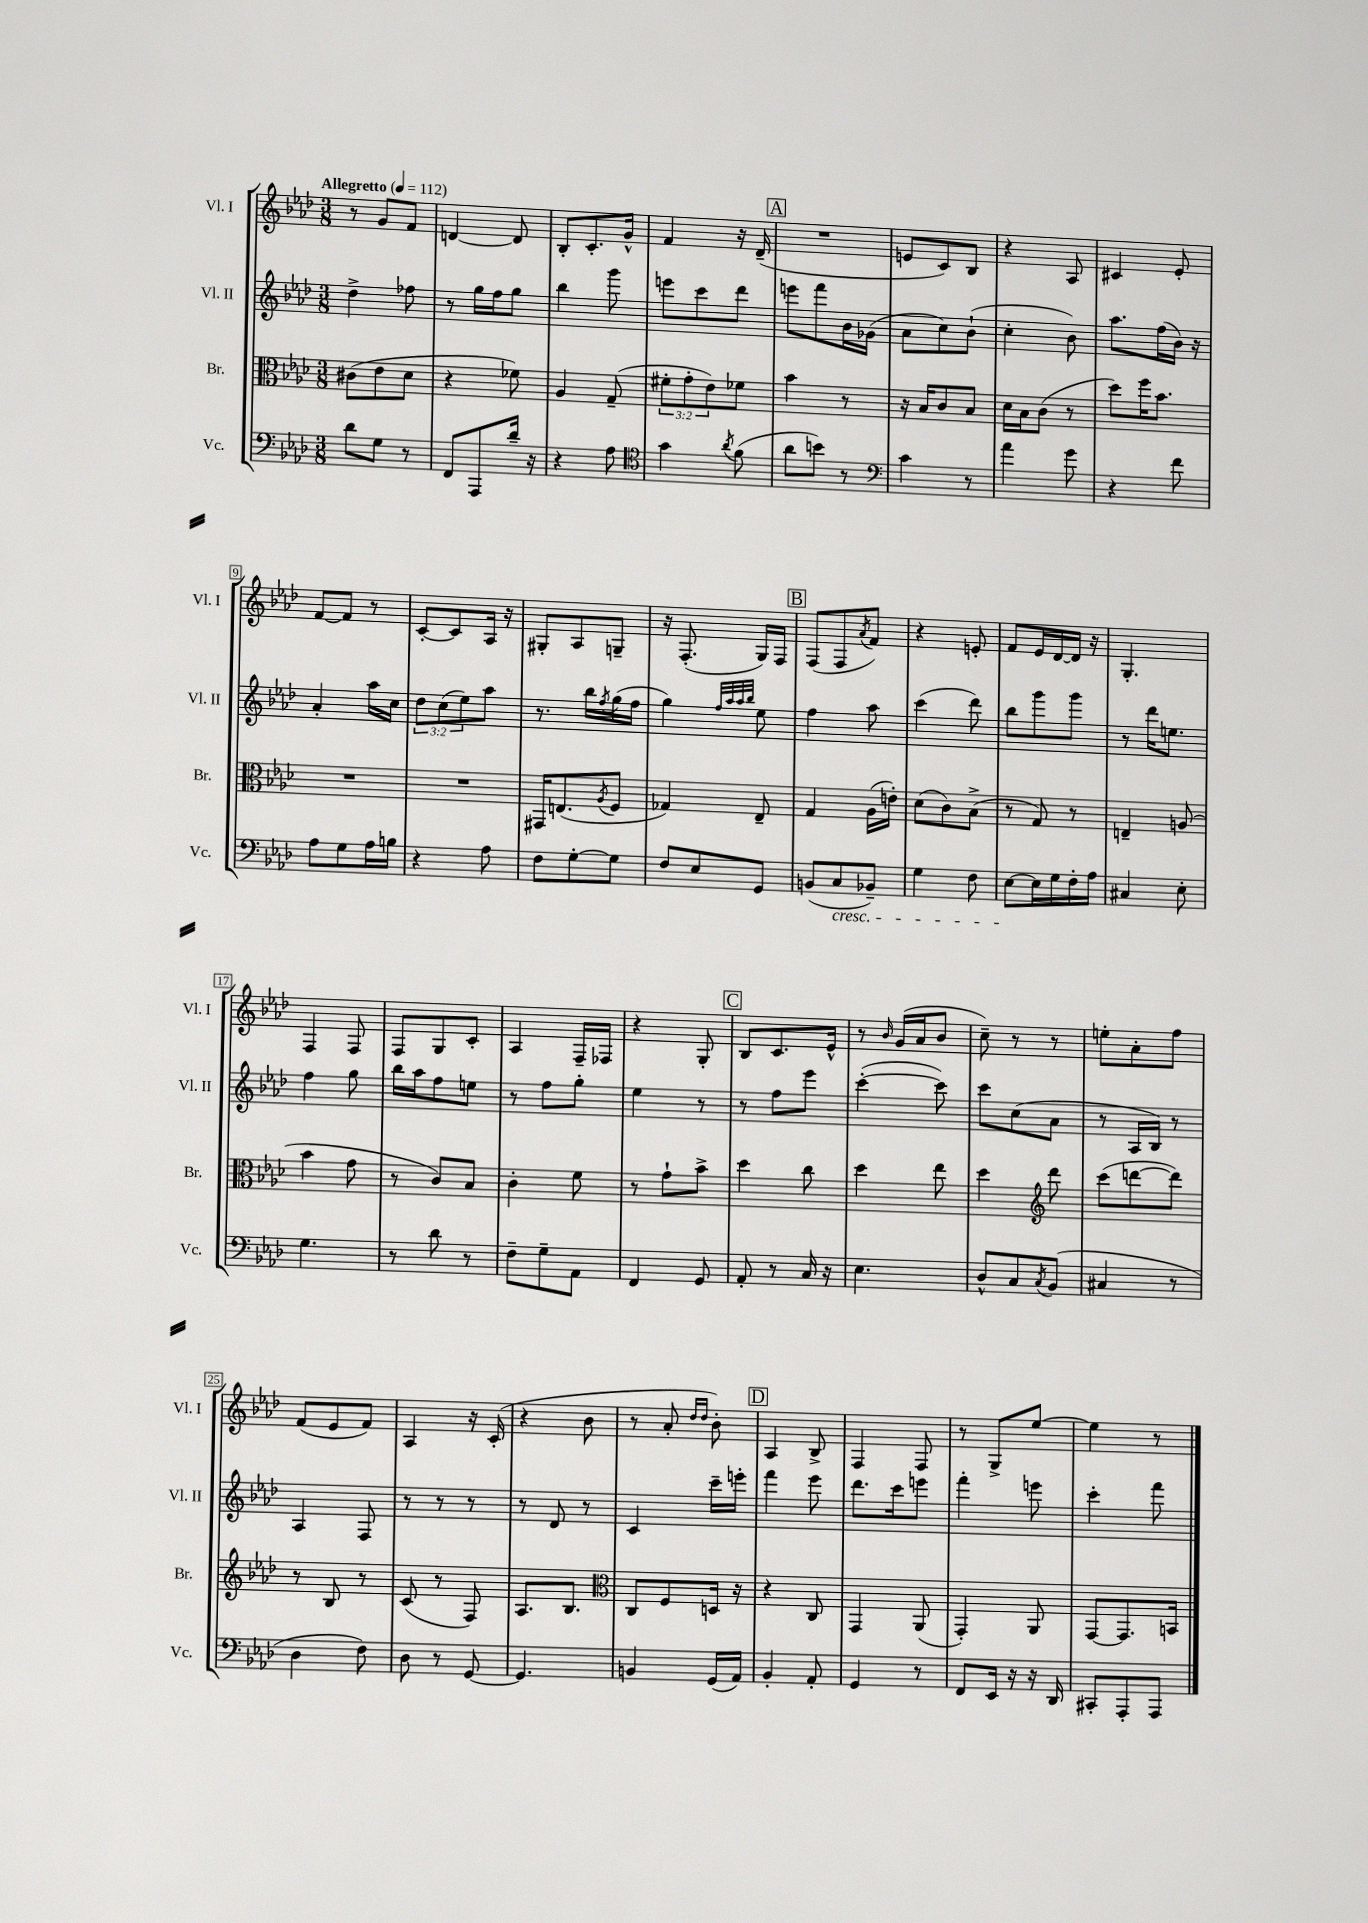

**kern	**kern	**kern	**kern
*part4	*part3	*part2	*part1
*staff4	*staff3	*staff2	*staff1
*I"Vc.	*I"Br.	*I"Vl. II	*I"Vl. I
*I'Vc.	*I'Br.	*I'Vl. II	*I'Vl. I
*clefF4	*clefC3	*clefG2	*clefG2
*k[b-e-a-d-]	*k[b-e-a-d-]	*k[b-e-a-d-]	*k[b-e-a-d-]
*M3/8	*M3/8	*M3/8	*M3/8
*MM112	*MM112	*MM112	*MM112
=1	=1	=1	=1
!	!	!	!LO:TX:a:B:t=Allegretto
8d-\L	(8c#X\L	4dd-^\	8r
8G\J	8e-\	.	8g/L
8r	8d-\J	8ff-X\	8f/J
=2	=2	=2	=2
8FF/L	4r	8r	[4dn/
8AAA-/	.	16gg\LL	.
.	.	16ff\J	.
16d-~/Jk	8f-X\)	8gg\J	8d/]
16r	.	.	.
=3	=3	=3	=3
4r	4A-/	4bb-\	8B-'/L
.	.	.	8.c'/
8A-\	(8G~/	8ggg\	.
.	.	.	16g^^/Jk
=4	=4	=4	=4
*clefC4	*	*	*
4g\	12f#X'\L	8eeen\L	4f/
.	12g'\	.	.
.	.	8ccc\	.
.	12e-\)	.	.
8qa-/	.	.	.
(8f\	8f-X\J	8ddd-\J	16r
.	.	.	(16d-~/
!!LO:REH:place=s1:t=A
=5	=5	=5	=5
8a-\L	4b-\	8eeen\L	4.r
8bn\J)	.	8fff\	.
8r	8r	16b-\L	.
.	.	(16g-X\JJ	.
=6	=6	=6	=6
*clefF4	*	*	*
4c\	16r	8a-\L	8en/L
.	16B-/KL	.	.
.	8c/	8cc\)	8c/)
8r	8B-/J	(8b-`\J	8B-/J
=7	=7	=7	=7
4a-\	16d-\LL	4cc'\	4r
.	16B-\J	.	.
.	(8c\J	.	.
8g\	8r	8b-\)	8A-/
=8	=8	=8	=8
4r	8dd-\L)	8.aa-\L	4c#X/
.	16ff\K	.	.
.	8.b-\J	(16ff\L	.
8f\	.	16b-\JJ)	8e-'/
.	.	16r	.
!!LO:LB:g=z
=9	=9	=9	=9
8A-\L	4.r	4a-'/	[8f/L
8G\	.	.	8f/J]
16A-\L	.	16aa-\LL	8r
16Bn\JJ	.	16cc\JJ	.
=10	=10	=10	=10
4r	4.r	12dd-\L	[8c'/L
.	.	(12cc\	.
.	.	.	8c/]
.	.	12ee-\)	.
8A-\	.	8aa-\J	16A-/Jk
.	.	.	16r
=11	=11	=11	=11
8F\L	16GG#X/KL	8.r	8G#X'/L
.	(8.En/	.	.
[8G'\	.	.	8A-/
.	.	16bb-\LL	.
.	8qA-/	8qff/	.
8G\J]	8F/J	(16gg\	8Gn~/J
.	.	16ff\JJ	.
=12	=12	=12	=12
8F/L	4G-X/)	4gg\)	16r
.	.	.	(8.F'/
8E-/	.	.	.
.	.	32qqff/LLL	.
.	.	32qqaa-/	.
.	.	32qqaa-/	.
.	.	32qqbb-/JJJ	.
8GG/J	8E-~/	8ee-\	16G/LL)
.	.	.	16F/JJ
!!LO:REH:place=s1:t=B
=13	=13	=13	=13
(8BBn/L	4G/	4ff\	(8F/L
!LO:TX:b:i:t=cresc.	!	!	!
8C/	.	.	8F/
.	.	.	8qa-/
8BB-X~/J)	(16A-\LL	8aa-\	8f/J)
.	16en'\JJ)	.	.
=14	=14	=14	=14
4G\	(8d-\L	(4ccc\	4r
.	8c\)	.	.
8F\	(8B-^\J	8ddd-\)	8en'/
=15	=15	=15	=15
[8E-\L	8r	8bb-\L	8f/L
16E-\L]	8G/)	8ggg\	16e-/L
16G\	.	.	[16d-/
16F'\	8r	8ggg\J	16d-/JJ]
16A-\JJ	.	.	16r
=16	=16	=16	=16
4C#X/	4En~/	8r	4.G'/
.	.	16ddd-\KL	.
.	.	8.een\J	.
8E-'\	(8An/	.	.
!!LO:LB:g=z
=17	=17	=17	=17
4.G\	4b-\	4ff\	4F/
.	8g\	8gg\	8F/
=18	=18	=18	=18
8r	8r	16bb-\LL	8F/L
.	.	16aa-\J	.
8d-\	8c/L)	8ff\	8G/
8r	8B-/J	8een\J	8c'/J
=19	=19	=19	=19
8F~\L	4c'\	8r	4A-/
8G~\	.	8ff\L	.
8AA-\J	8f\	8gg'\J	16F~/LL
.	.	.	16F-X/JJ
=20	=20	=20	=20
4FF/	8r	4ee-\	4r
.	8g`\L	.	.
8GG/	8b-^\J	8r	8G'/
!!LO:REH:place=s1:t=C
=21	=21	=21	=21
8AA-'/	4dd-\	8r	8B-/L
8r	.	8ff\L	8.c/
16C/	8cc\	8eee-\J	.
16r	.	.	16e-^^/Jk
=22	=22	=22	=22
4.E-\	4dd-\	([4ccc'\	8r
.	.	.	16qqb-/
.	.	.	(16g/LL
.	.	.	16a-/J
.	8ee-\	8ccc\])	8b-/J
=23	=23	=23	=23
8D-^^/L	4dd-\	8ccc\L	8cc~\)
8C/	.	(8cc\	8r
8qC/	.	.	.
*	*clefG2	*	*
(8BB-/J	8ddd-\	8a-\J	8r
=24	=24	=24	=24
4C#X/	(8ccc\L	8r	8een'\L
.	[8dddn\	16A-/LL	8a-'\
.	.	16B-/JJ)	.
8r	8ddd\J])	8r	8ff\J
!!LO:LB:g=z
=25	=25	=25	=25
4D-\	8r	4A-/	(8f/L
.	8B-/	.	8e-/
8F\)	8r	8F/	8f/J)
=26	=26	=26	=26
8D-\	(8c/	8r	4A-/
8r	8r	8r	.
[8GG/	8F/)	8r	16r
.	.	.	(16c'/
=27	=27	=27	=27
4.GG/]	8.A-/L	8r	4r
.	.	8d-/	.
.	8.B-/J	.	.
.	.	8r	8b-\
=28	=28	=28	=28
*	*clefC3	*	*
4BBn/	8C/L	4c/	8r
.	8F/	.	8a-'/
.	.	.	16qqdd-/LL
.	.	.	16qqdd-/JJ
(16GG/LL	16Dn/Jk	16ccc~\LL	8b-'\)
16AA-/JJ)	16r	16eeen'\JJ	.
!!LO:REH:place=s1:t=D
=29	=29	=29	=29
4BB-'/	4r	4fff\	4A-/
8AA-'/	8C/	8eee-\	8B-^/
=30	=30	=30	=30
4GG/	4GG/	8.ddd-\L	4F/
.	.	16ccc\k	.
8r	(8AA-/	8eeen\J	8F/
=31	=31	=31	=31
8FF/L	4GG'/)	4fff'\	8r
16EE-/Jk	.	.	8G^/L
16r	.	.	.
16r	8AA-/	8eeen\	[8ee-/J
16DD-/	.	.	.
=32	=32	=32	=32
8CC#X'/L	[8GG/L	4ccc'\	4ee-\]
8AAA-'/	8.GG/]	.	.
8AAA-/J	.	8fff\	8r
.	16BBn/Jk	.	.
==	==	==	==
*-	*-	*-	*-
